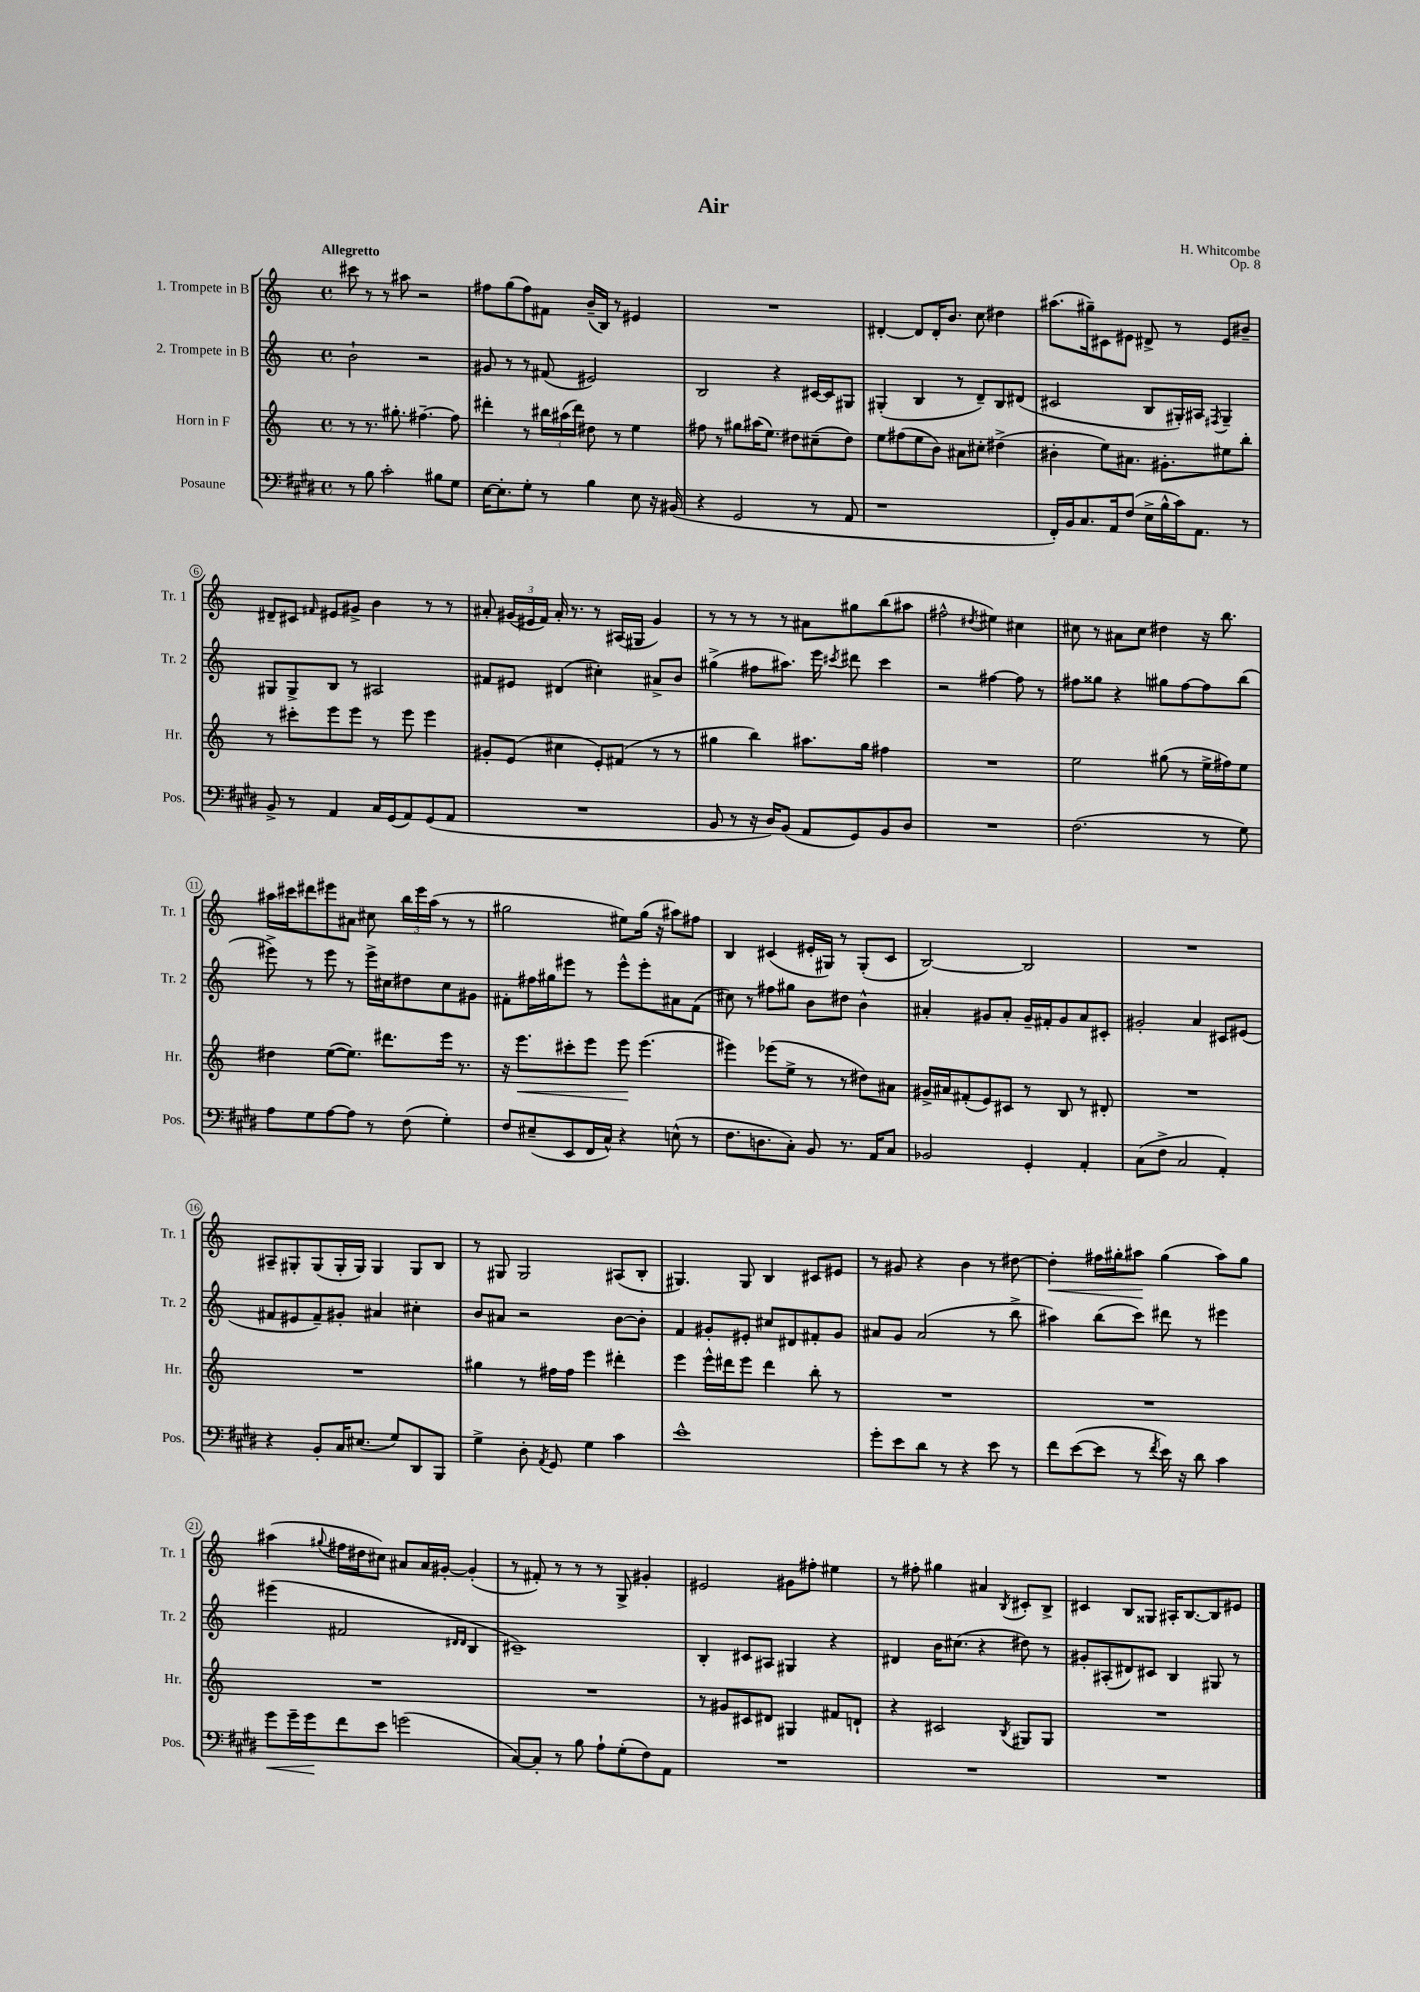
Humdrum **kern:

**kern	**dynam	**kern	**dynam	**kern	**kern	**dynam
*part4	*part4	*part3	*part3	*part2	*part1	*part1
*staff4	*staff4	*staff3	*staff3	*staff2	*staff1	*staff1
*I"Posaune	*	*I"Horn in F	*	*I"2. Trompete in B	*I"1. Trompete in B	*
*I'Pos.	*	*I'Hr.	*	*I'Tr. 2	*I'Tr. 1	*
*clefF4	*	*clefG2	*	*clefG2	*clefG2	*
*k[f#c#g#d#]	*	*k[]	*	*k[]	*k[]	*
*M4/4	*	*M4/4	*	*M4/4	*M4/4	*
*met(c)	*	*met(c)	*	*met(c)	*met(c)	*
=1	=1	=1	=1	=1	=1	=1
!	!	!	!	!	!LO:TX:a:B:t=Allegretto	!
8r	.	8r	.	2b`\	8ccc#X\	.
8B\	.	8.r	.	.	8r	.
2c#'\	.	.	.	.	8r	.
.	.	8.gg#X'\	.	.	.	.
.	.	.	.	.	8aa#X\	.
.	.	[4.ff#X~\	.	2r	2r	.
8B#X\L	.	.	.	.	.	.
8G#\J	.	8ff#\]	.	.	.	.
=2	=2	=2	=2	=2	=2	=2
[16E\KL	.	4ddd#X'\	.	8g#X/	8ff#X\L	.
8.E'\]	.	.	.	.	.	.
.	.	.	.	8r	(8gg\	.
8G#'\J	.	8r	.	8r	8ff#\)	.
8r	.	24bb#X\LL	.	(8f#X/	8f#X\J	.
.	.	(24aa#X\	.	.	.	.
.	.	24ddd#\JJ)	.	.	.	.
4B\	.	8dd#X\	.	2e#X/)	(16b~/LL	.
.	.	.	.	.	16B/JJ)	.
.	.	8r	.	.	8r	.
8E\	.	4ee\	.	.	4e#X/	.
16r	.	.	.	.	.	.
(16BB#X/	.	.	.	.	.	.
=3	=3	=3	=3	=3	=3	=3
4r	.	8ff#X\	.	2B/	1r	.
.	.	8r	.	.	.	.
2GG#/	.	8gg#X\L	.	.	.	.
.	.	(16aa#X\K	.	.	.	.
.	.	8.ee\J)	.	.	.	.
.	.	.	.	4r	.	.
.	.	8dd#X\L	.	.	.	.
8r	.	(8cc#X~\	.	[16c#X/LL	.	.
.	.	.	.	16c#/J]	.	.
8AA/	.	8dd#\J)	.	8G#X/J	.	.
=4	=4	=4	=4	=4	=4	=4
1r	.	8ee\L	.	(4G#X'/	[4d#X'/	.
.	.	(8ff#X\	.	.	.	.
.	.	8ee\	.	4B/	8d#/L]	.
.	.	8b\J)	.	.	16d#'/K	.
.	.	.	.	.	8.b/J	.
.	.	8a#X\L	.	8r	.	.
.	.	8cc#X'\J	.	8d~/L)	8cc\	.
.	.	(4dd#X^\	.	8B/	4dd#X\	.
.	.	.	.	(8d#X/J	.	.
=5	=5	=5	=5	=5	=5	=5
16FF#'/LL)	.	4b#X'\	.	2c#X/	(8.aa#X\L	.
16BB/J	.	.	.	.	.	.
8.C#/	.	.	.	.	.	.
.	.	.	.	.	16gg#X~\k)	.
.	.	8ee\L)	.	.	8c#X\	.
16AA/k	.	.	.	.	.	.
(8F#/J	.	8.a#X\J	.	.	8e#X\J	.
16E^\LL	.	.	.	8B/L	8d#X^/	.
16B^^\	.	8.g#X'\L	.	.	.	.
16c#\J)	.	.	.	16G#X'/L)	8r	.
8.AA\J	.	.	.	16A#X/JJ	.	.
.	.	.	.	8qF#X/	.	.
.	.	8ee#X\	.	4G#~/	8e#/L	.
8r	.	8bb'\J	.	.	8b#X~/J	.
!!LO:LB:g=z
=6	=6	=6	=6	=6	=6	=6
8BB^/	.	8r	.	8G#X/L	8d#X~/L	.
8r	.	8ccc#X'\L	.	8G#^/	8c#X/J	.
.	.	.	.	.	16qqf#X/	.
4AA/	.	8eee\	.	8B/J	8e#X/L	.
.	.	8eee\J	.	8r	8g#X^/J	.
16C#/LL	.	8r	.	2A#X/	4b\	.
(16GG#/J	.	.	.	.	.	.
8AA/)	.	8eee\	.	.	.	.
(8GG#/	.	4eee\	.	.	8r	.
8AA/J	.	.	.	.	8r	.
=7	=7	=7	=7	=7	=7	=7
1r	.	8g#X'/L	.	8f#X/L	8a#X'/	.
.	.	(8e/J	.	8e#X/J	(24g#X/LL	.
.	.	.	.	.	24e#X/	.
.	.	.	.	.	24f/JJ)	.
.	.	4cc#X\	.	(4d#X/	16a#'/	.
.	.	.	.	.	8.r	.
.	.	8e'/L)	.	4cc#X'\)	8r	.
.	.	(8f#X/J	.	.	(16A#X/LL	.
.	.	.	.	.	16G#X/JJ	.
.	.	8r	.	8a#X^/L	4g#/)	.
.	.	8r	.	8b/J	.	.
=8	=8	=8	=8	=8	=8	=8
8BB/	.	4gg#X\	.	(4gg#X^\	8r	.
8r	.	.	.	.	8r	.
16r	.	4bb\)	.	8ff#X\L	8r	.
16D#/KL)	.	.	.	.	.	.
(8BB/J	.	.	.	8.aa#X\J)	8r	.
8AA/L	.	8.aa#X\L	.	.	8a#X\L	.
.	.	.	.	16eee\	.	.
.	.	.	.	8qccc#X/	.	.
8GG#/)	.	.	.	8ddd#X\	8gg#X\	.
.	.	16gg#\Jk	.	.	.	.
8BB/	.	4ff#X\	.	4ccc#\	(8bb\	.
8D#/J	.	.	.	.	8aa#X\J	.
=9	=9	=9	=9	=9	=9	=9
1r	.	1r	.	2r	2ff#X^^\	.
.	.	.	.	.	8qdd#X/	.
.	.	.	.	[4ff#X\	4ee#X\)	.
.	.	.	.	8ff#\]	4cc#X\	.
.	.	.	.	8r	.	.
=10	=10	=10	=10	=10	=10	=10
(2.F#\	.	2ee\	.	8ff#X\L	8cc#X\	.
.	.	.	.	8gg##X\J	8r	.
.	.	.	.	4r	8a#X\L	.
.	.	.	.	.	8cc#\J	.
.	.	(8gg#X\	.	8gg#X\L	4dd#X\	.
.	.	8r	.	[8ff#\	.	.
8r	.	16ee^\LL	.	8ff#\]	16r	.
.	.	16ff#X\J)	.	.	8.bb\	.
8G#\)	.	8ee\J	.	(8bb\J	.	.
!!LO:LB:g=z
=11	=11	=11	=11	=11	=11	=11
8A\L	.	4dd#X\	.	8eee#X^\)	16aa#X\LL	.
.	.	.	.	.	16ccc#X\J	.
8G#\	.	.	.	8r	8ddd#X\	.
[8A\	.	([8ee\L	.	8eee#\	8eee#X\	.
8A\J]	.	8.ee\J])	.	8r	8a#X\J	.
8r	.	.	.	16eee#^\LL	8cc#X\	.
.	.	8.ddd#X\L	.	16cc#X\J	.	.
(8F#\	.	.	.	8dd#X\	24bb\LL	.
.	.	.	.	.	24eee#\	.
.	.	.	.	.	(24aa#\JJ	.
4G#'\)	.	16eee\Jk	.	8cc#\	8r	.
.	.	8.r	.	.	.	.
.	.	.	.	8g#X\J	8r	.
=12	=12	=12	=12	=12	=12	=12
8F#/L	.	16r	.	8f#X'\L	2gg#X\	.
!	!	!	!LO:HP:b	!	!	!
.	.	8.eee\L	<	.	.	.
(8E#X~/	.	.	.	16ff#X\L	.	.
.	.	.	.	16gg#X\J	.	.
8EE/	.	8ccc#X'\	.	8eee#X\J	.	.
16FF#/L	.	8eee\J	.	8r	.	.
16C#^^/JJ)	.	.	.	.	.	.
4r	.	8eee\	.	8eee#^^\L	8ee#X\L)	.
.	.	(4.eee\	[	8eee#'\	(16gg#\Jk	.
.	.	.	.	.	16r	.
(8En^^\	.	.	.	8a#X\	8aa#X\L)	.
8r	.	.	.	(8f#\J	8ff#X\J	.
=13	=13	=13	=13	=13	=13	=13
8.F#\L	.	4eee#X\)	.	8cc#X\)	4B/	.
.	.	.	.	8r	.	.
8.Dn\	.	.	.	.	.	.
.	.	(8eee-X\L	.	8ff#X\L	(4c#X/	.
8C#'\J)	.	8ee^\J	.	8gg#X\J	.	.
8BB/	.	8r	.	8b\L	16e#X'/LL	.
.	.	.	.	.	16G#X/JJ)	.
8.r	.	8r	.	8dd#X\J	8r	.
.	.	8dd#X\L)	.	4b^^\	(8G#'/L	.
16AA/KL	.	.	.	.	.	.
8C#/J	.	8a#X\J	.	.	8c#/J	.
=14	=14	=14	=14	=14	=14	=14
2BB-X/	.	16g#X^/LL	.	4a#X'/	[2B/)	.
.	.	16a#X/J	.	.	.	.
.	.	(8f#X'/	.	.	.	.
.	.	8e/)	.	8g#X/L	.	.
.	.	8c#X/J	.	8a#'/J	.	.
4GG#'/	.	8r	.	16g#~/LL	2B/]	.
.	.	.	.	16f#X'/J	.	.
.	.	8B/	.	8g#/	.	.
4AA'/	.	8r	.	8a#/	.	.
.	.	8d#X'/	.	8c#X'/J	.	.
=15	=15	=15	=15	=15	=15	=15
(8C#\L	.	1r	.	2g#X'/	1r	.
8F#^\J	.	.	.	.	.	.
2C#/	.	.	.	.	.	.
.	.	.	.	4a/	.	.
4AA'/)	.	.	.	8c#X/L	.	.
.	.	.	.	(8e#X/J	.	.
!!LO:LB:g=z
=16	=16	=16	=16	=16	=16	=16
4r	.	1r	.	8f#X/L	8A#X~/L	.
.	.	.	.	8e#X/	8G#X'/	.
8BB'/L	.	.	.	8f#~/)	(8G#/	.
16C#/K	.	.	.	8g#X'/J	16G#'/L	.
(8.E#X/J	.	.	.	.	16G#/JJ)	.
.	.	.	.	4a#X/	4G#/	.
8G#/L)	.	.	.	.	.	.
8DD#/	.	.	.	4cc#X'\	8G#/L	.
8BBB/J	.	.	.	.	8B/J	.
=17	=17	=17	=17	=17	=17	=17
4G#^\	.	4gg#X\	.	8b/L	8r	.
.	.	.	.	8a#X/J	8G#X/	.
8D#'\	.	8r	.	2r	2G#/	.
8qAA/	.	.	.	.	.	.
8GG#/	.	16ff#X\LL	.	.	.	.
.	.	16ff#\JJ	.	.	.	.
4G#\	.	4eee\	.	.	.	.
4c#\	.	4ddd#X'\	.	[8b\L	(8A#X/L	.
.	.	.	.	8b'\J]	8B'/J	.
=18	=18	=18	=18	=18	=18	=18
1e^^	.	4eee\	.	4f/	4.G#X/)	.
.	.	16eee^^\LL	.	8g#X'/L	.	.
.	.	16ddd#X\J	.	.	.	.
.	.	8eee\J	.	8e#X'/J	8G#/	.
.	.	4ddd#\	.	8cc#X/L	4B/	.
.	.	.	.	8d#X/	.	.
.	.	8bb'\	.	8f#X'/	8c#X/L	.
.	.	8r	.	8g#/J	8e#X/J	.
=19	=19	=19	=19	=19	=19	=19
8g#'\L	.	1r	.	8a#X/L	8r	.
8e\	.	.	.	8g/J	8g#X/	.
8d#\J	.	.	.	(2a#/	4r	.
8r	.	.	.	.	.	.
4r	.	.	.	.	4b\	.
8e\	.	.	.	8r	8r	.
8r	.	.	.	8bb^\	[8dd#X\	.
=20	=20	=20	=20	=20	=20	=20
!	!	!	!	!	!	!LO:HP:b
8f#\L	.	1r	.	4aa#X\)	4dd#'\]	<
([8e\	.	.	.	.	.	.
8e\J]	.	.	.	(8bb\L	16ff#X\LL	.
.	.	.	.	.	16gg#X'\J	.
8r	.	.	.	8ccc\J)	8aa#X\J	.
8qf#/	.	.	.	.	.	.
16e\)	.	.	.	8ddd#X\	(4gg#\	[
16r	.	.	.	.	.	.
8d#\	.	.	.	8r	.	.
4c#\	.	.	.	4eee#X\	8aa#\L)	.
.	.	.	.	.	8gg#\J	.
!!LO:LB:g=z
=21	=21	=21	=21	=21	=21	=21
!	!LO:HP:b	!	!	!	!	!
8g#\L	<	1r	.	(4eee#X\	(4aa#X\	.
16g#~\L	.	.	.	.	.	.
16g#\J	.	.	.	.	.	.
.	.	.	.	.	8qqgg#X/	.
8f#\	[	.	.	2f#X/	16ff#X\LL	.
.	.	.	.	.	16dd#X\J	.
8e\J	.	.	.	.	8cc#X\J)	.
(2gn\	.	.	.	.	8a#X/L	.
.	.	.	.	.	16a#/L	.
.	.	.	.	.	[16g#X'/JJ	.
.	.	.	.	16qqd#X/LL	.	.
.	.	.	.	16qqd#/JJ	.	.
.	.	.	.	4B/	(4g#'/]	.
=22	=22	=22	=22	=22	=22	=22
[8C#/L)	.	1r	.	1c#X~)	8r	.
8C#'/J]	.	.	.	.	8f#X'/)	.
8r	.	.	.	.	8r	.
8B\	.	.	.	.	8r	.
8A`\L	.	.	.	.	8r	.
(8G#'\	.	.	.	.	8G^/	.
8F#\)	.	.	.	.	4g#X'/	.
8AA\J	.	.	.	.	.	.
=23	=23	=23	=23	=23	=23	=23
1r	.	8r	.	4B'/	2e#X/	.
.	.	8g#X/L	.	.	.	.
.	.	8c#X/	.	8c#X/L	.	.
.	.	8d#X/J	.	8A#X/J	.	.
.	.	4G#X/	.	4G#X/	8g#X\L	.
.	.	.	.	.	8ff#X'\J	.
.	.	8f#X/L	.	4r	4ee#X\	.
.	.	8dn`/J	.	.	.	.
=24	=24	=24	=24	=24	=24	=24
1r	.	4r	.	4d#X/	8r	.
.	.	.	.	.	8ff#X'\	.
.	.	2c#X/	.	16b\KL	4gg#X\	.
.	.	.	.	(8.cc#X\J	.	.
.	.	.	.	4r	4a#X/	.
.	.	8qB/	.	.	8qB/	.
.	.	8G#X/L	.	8dd#X\)	8c#X'/L	.
.	.	8G#/J	.	8r	8B^/J	.
=25	=25	=25	=25	=25	=25	=25
1r	.	1r	.	8g#X'/L	4c#X/	.
.	.	.	.	(8A#X'/	.	.
.	.	.	.	8d#X/)	8B/L	.
.	.	.	.	8c#X/J	8G##X/J	.
.	.	.	.	4B/	16A#X'/KL	.
.	.	.	.	.	[8.B/	.
.	.	.	.	8G#X/	8B/]	.
.	.	.	.	8r	8e#X/J	.
==	==	==	==	==	==	==
*-	*-	*-	*-	*-	*-	*-
